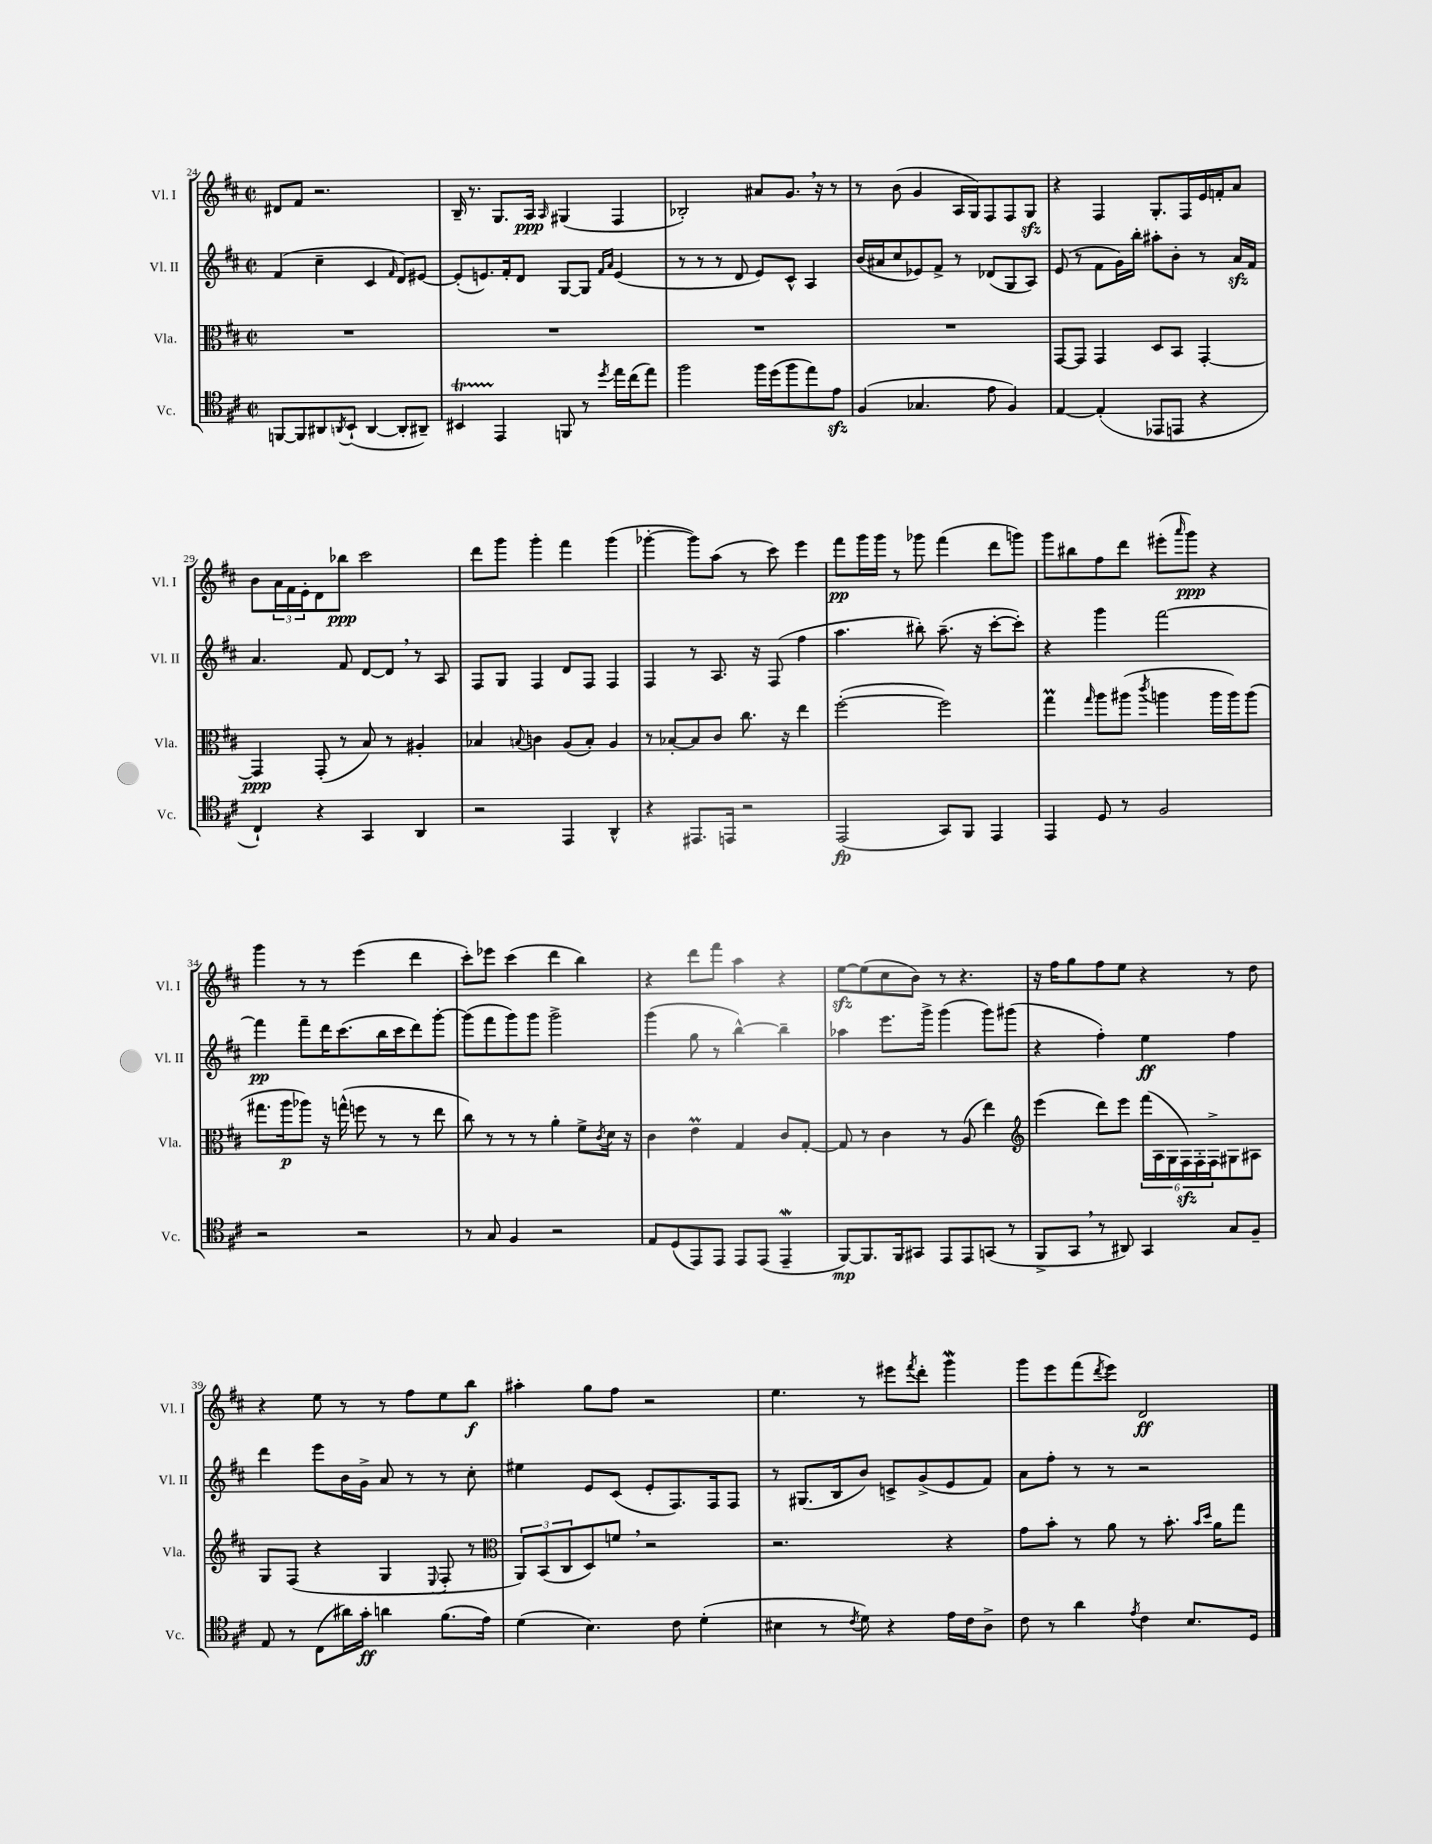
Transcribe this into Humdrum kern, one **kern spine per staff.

**kern	**kern	**kern	**kern
*staff4	*staff3	*staff2	*staff1
*clefC4	*clefC3	*clefG2	*clefG2
*k[f#c#]	*k[f#c#]	*k[f#c#]	*k[f#c#]
*M2/2	*M2/2	*M2/2	*M2/2
*met(c|)	*met(c|)	*met(c|)	*met(c|)
[8FF	1r	(4f#	8d#
8FF]	.	.	8f#
8AA#	.	4cc#~	2.r
8qAA	.	.	.
(8BB`	.	.	.
[4AA	.	4c#	.
.	.	16qqf#	.
8AA']	.	8d)	.
8AA#~)	.	[8e#	.
=	=	=	=
4BB#	1r	(8e#']	16B~
.	.	.	8.r
.	.	8.e)	.
4EE	.	.	8.G
.	.	16f#'	.
.	.	8d	.
.	.	.	16A
.	.	.	16qqA
8FF	.	[8G	(4G#
8r	.	8G]	.
.	.	16qqf#	.
8qdd	.	16qqa	.
16ee	.	(4e	4F#
(16cc#	.	.	.
8ee)	.	.	.
=	=	=	=
2ff#	1r	8r	2B-')
.	.	8r	.
.	.	8r	.
.	.	8d	.
16ff#	.	8e)	8a#
(16dd	.	.	.
8ff#	.	8c#^^	8.g
8ee)	.	4A	.
.	.	.	16r
8e	.	.	8r
=	=	=	=
(4F#	1r	(16b	8r
.	.	16a#	.
.	.	8cc#	(8b
4.G-	.	8e-)	4g
.	.	8f#^	.
.	.	8r	16A
.	.	.	16G)
8e	.	(8d-	8F#
4F#)	.	8G	8F#
.	.	8A)	8G
=	=	=	=
[4E	[8GG	(8e	4r
.	8GG]	8r	.
(4E']	4GG	8f#	4F#
.	.	16g)	.
.	.	16bb'	.
8EE-	8D	8aa#'	8.G'
8EE	8BB	8b'	.
.	.	.	16F#
4r	[4GG'	8r	16e
.	.	.	16f'
.	.	16a	8a
.	.	16f#	.
=	=	=	=
4C#`)	4GG]	4.a	8b
.	.	.	24a
.	.	.	24f#
.	.	.	24e'
4r	(8GG'	.	8d
.	8r	8f#	8bb-
4GG	8B)	[8d	2ccc#
.	8r	8d]	.
4AA	4A#'	8r	.
.	.	8A	.
=	=	=	=
2r	4B-	8F#	8ddd
.	.	8G	8ggg
.	8qqB	.	.
.	4c	4F#	4ggg'
4EE	(8A	8d	4fff#
.	8B')	8F#	.
4AA^^	4A	4F#	(4ggg
=	=	=	=
4r	8r	4F#	[4ggg-'
.	[8B-'	.	.
8.EE#	8B-]	8r	8ggg-])
.	8c#	8.A	(8aa
16EE	.	.	.
2r	8.cc#	.	8r
.	.	16r	.
.	.	(8F#	8ccc#)
.	16r	.	.
.	4ee	4ff#	4eee
=	=	=	=
(2EE	([2ff#'	4.aa	8fff#
.	.	.	16ggg
.	.	.	16ggg
.	.	.	8r
.	.	8bb#')	8ggg-
8GG)	2ff#])	(8.aa~	(4fff#
8FF#	.	.	.
.	.	16r	.
4EE	.	[8ccc#'	8ddd
.	.	8ccc#'])	8ggg)
=	=	=	=
4EE	4gg	4r	8ggg
.	.	.	8bb#
.	16qqgg	.	.
8D	8aa	4ggg	8ff#
8r	(8aa#	.	8ddd
.	8qccc#	.	.
2F#	4aa	[2fff#	(8eee#'
.	.	.	16qqaaa
.	.	.	8ggg)
.	16aa	.	4r
.	16aa)	.	.
.	(8aa	.	.
=	=	=	=
2r	8.gg#	4fff#]	4ggg
.	16aa	.	.
.	8aa-)	8fff#~	8r
.	16r	16ddd	8r
.	(16gg^^	(8.ccc#	.
2r	8ff	.	(4eee
.	8r	16bb	.
.	.	16ccc#	.
.	8r	8ddd)	4ddd
.	8ee	[8ggg'	.
=	=	=	=
8r	8cc#)	(8ggg]	8ccc#')
8G	8r	8fff#	8eee-
4F#	8r	8ggg)	(4ccc#
.	8r	8ggg	.
2r	4a'	2ggg^	4ddd
.	8f#^	.	4bb)
.	8qc#	.	.
.	16d	.	.
.	16r	.	.
=	=	=	=
8E	4c#	(4ggg	4r
(8D	.	.	.
8EE)	4e	8gg	8ddd
8EE	.	8r	8fff#
8EE	4G	[4bb^^)	4aa
(8EE	.	.	.
4EE~	8c#	4bb~]	4r
.	[8G'	.	.
=	=	=	=
[8FF#)	8G]	4aa-	[8ee
8.FF#]	8r	.	(8ee]
.	4c#	8.eee	8cc#
16FF#	.	.	.
8GG#	.	.	8b)
.	.	16ggg^	.
8EE	8r	(4ggg	8r
8EE	(8A	.	4.r
(8GG	4ee)	8ggg)	.
8r	.	(8ggg#	.
=	=	=	=
*	*clefG2	*	*
8FF#^	(4eee	4r	16r
.	.	.	16ff#
8GG	.	.	8gg
8r	8ddd)	4ff#')	8ff#
8AA#)	8eee	.	8ee
4GG	(24fff#	4ee	4r
.	24A	.	.
.	24G	.	.
.	24F#)	.	.
.	24F#'	.	.
.	24F#^	.	.
8G	8G#	4ff#	8r
8F#~	8A#	.	8dd
=	=	=	=
8E	8G	4ddd	4r
8r	(8F#	.	.
(8C#	4r	8eee	8ee
16a#)	.	16b	8r
16g'	.	16g^	.
4a	4G	8a	8r
.	.	8r	8ff#
.	8qqE	.	.
(8.f#	8F#'	8r	8ee
.	8r	8cc#'	8bb
16e)	.	.	.
=	=	=	=
*	*clefC3	*	*
(4d	12AA)	4ee#	4aa#'
.	(12BB	.	.
.	12C#	.	.
4.B)	8D)	8e	8gg
.	8f	(8c#	8ff#
.	2r	8e'	2r
8c#	.	8.F#)	.
(4d'	.	.	.
.	.	16F#	.
.	.	8F#	.
=	=	=	=
4B#	2.r	8r	4.ee
.	.	(8.G#	.
8r	.	.	.
.	.	16B	.
8qc#	.	.	.
8d)	.	8b)	8r
4r	.	8c^	8eee#
.	.	.	8qfff#
.	.	(8g^	8ddd'
16e	4r	8e	4ggg
16c#	.	.	.
8A^	.	8f#)	.
=	=	=	=
8c#	8g	8a	8ggg
8r	8b'	8ff#'	8eee
4a	8r	8r	(8fff#
.	.	.	8qddd
.	8a	8r	8eee)
8qe	.	.	.
4c#	8r	2r	2d
.	8.b'	.	.
8.B	.	.	.
.	16qqb	.	.
.	16qqdd	.	.
.	16a	.	.
.	8gg	.	.
16D	.	.	.
==	==	==	==
*-	*-	*-	*-
